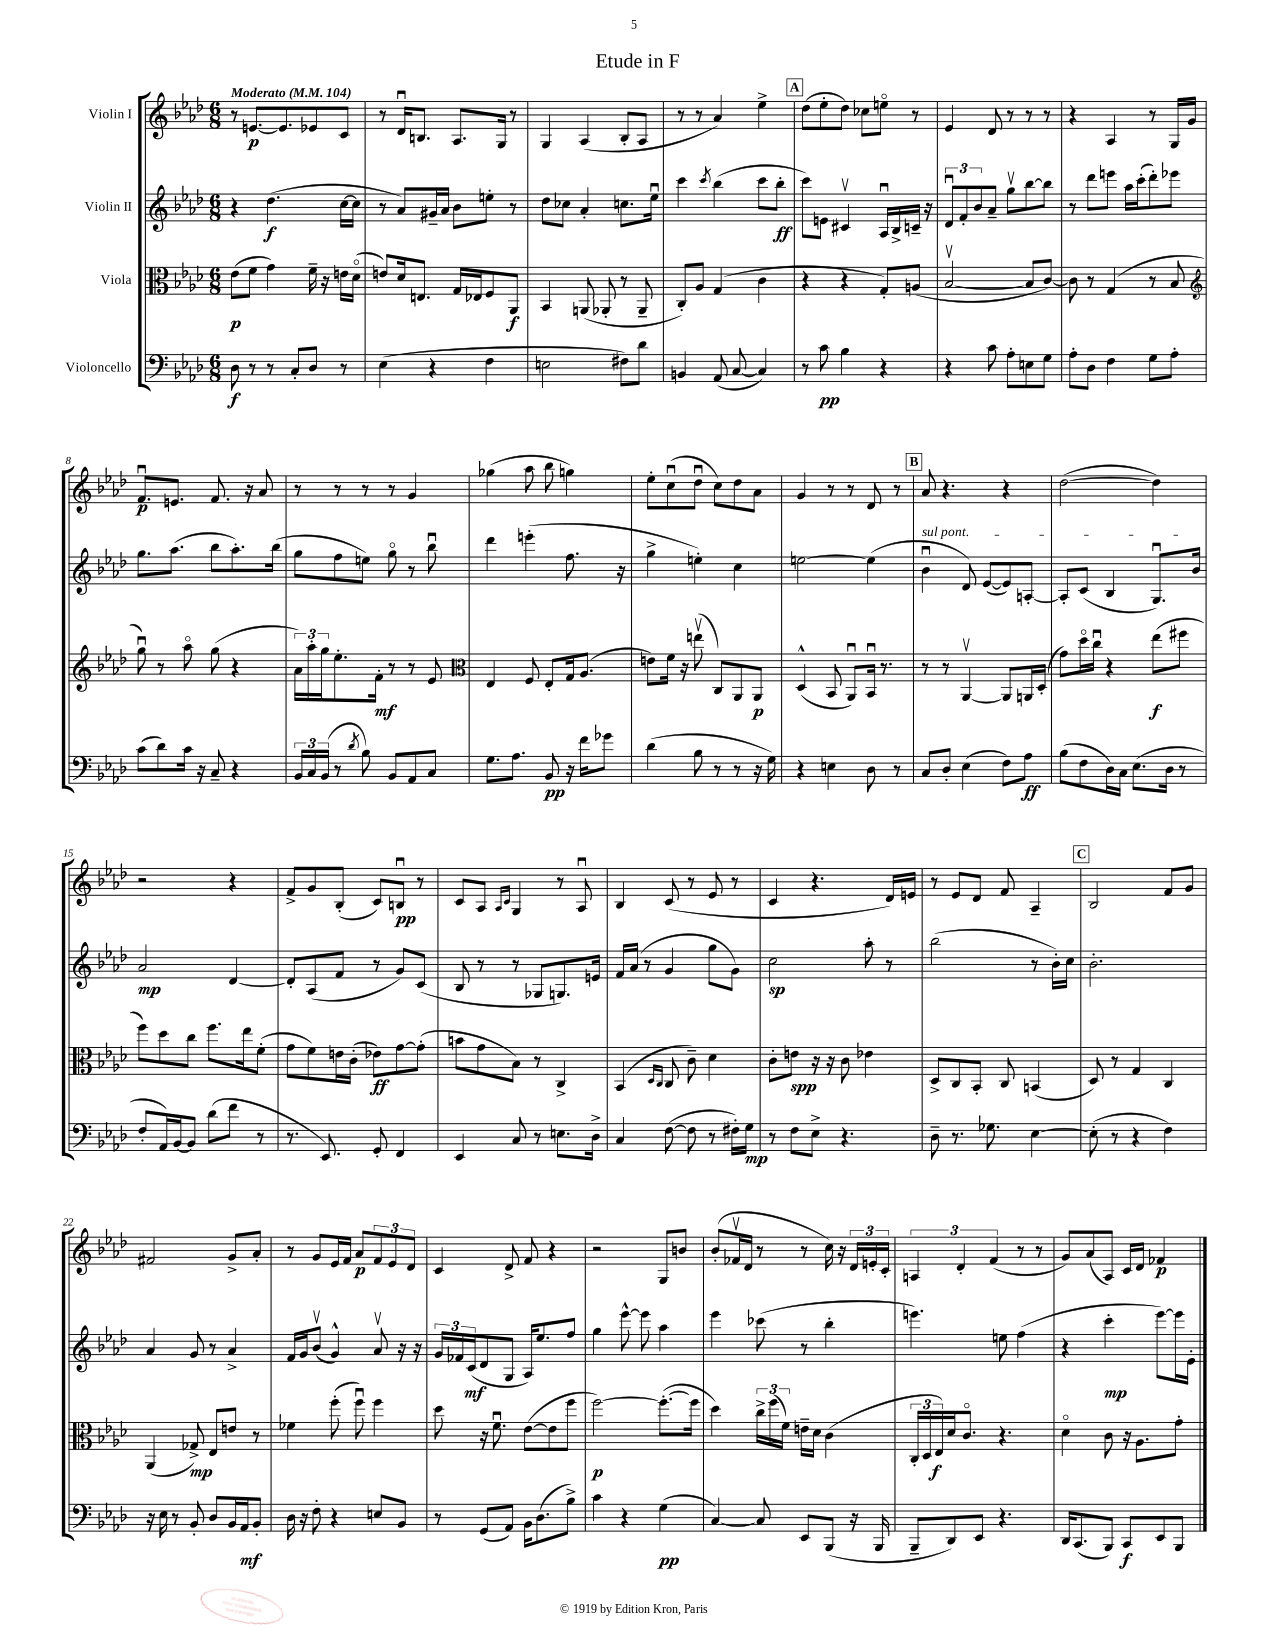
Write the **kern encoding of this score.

**kern	**kern	**kern	**kern
*staff4	*staff3	*staff2	*staff1
*clefF4	*clefC3	*clefG2	*clefG2
*k[b-e-a-d-]	*k[b-e-a-d-]	*k[b-e-a-d-]	*k[b-e-a-d-]
*M6/8	*M6/8	*M6/8	*M6/8
*MM104	*MM104	*MM104	*MM104
8D-	(8e-	4r	8r
8r	8f	.	[8.e
8r	4g)	(4.dd-	.
.	.	.	8.e]
8C'	.	.	.
8D-	16f~	.	8e-
.	16r	.	.
8r	16e	[16cc	8c
.	(16d-o	16cc]	.
=	=	=	=
(4E-	8e)	8r	8r
.	16d-	8a-)	16d-u
.	8.E	.	8.B
4r	.	16g#~	.
.	.	16a-	.
.	16G	8b-	8.A-
.	16E-	.	.
4F	8F	8ee'	.
.	.	.	16G
.	8AA-	8r	8r
=	=	=	=
2E	4BB-	8dd-	4G
.	.	8cc-	.
.	(8AA	4a-'	(4A-
.	8AA-'	.	.
8F#)	8r	8.cc	8B-'
8d-	8AA-~	.	8A-
.	.	16ee-u	.
=	=	=	=
4BB	8C')	4ccc	8r
.	8A-	.	8r
.	.	8qccc	.
(8AA-	(4G	(4bb-	4a-)
[8C	.	.	.
4C])	4c	8ccc	4ee-^
.	.	8bb-'	.
=	=	=	=
8r	4r	8ccc)	(8dd-
8c	.	8e	8ee-'
4B-	4r	4c#v	8dd-)
.	.	.	8cc-
4r	8G')	16A-u	8eeo
.	.	16B-^	.
.	(8A	16c~	8r
.	.	16r	.
=	=	=	=
4r	[2B-v	12d-u	4e-
.	.	12f'	.
.	.	12b-	.
8c	.	8a-~	8d-
8A-'	.	8ggv	8r
8E	8B-]	[8bb-	8r
8G	[8c)	8bb-]	8r
=	=	=	=
8A-'	8c]	8r	4r
8D-	8r	8ddd-	.
4F	(4G	8eee	4A-
.	.	16aa-	.
.	.	(16ccc'	.
8G	8r	8ddd-')	8r
8A-'	8B-	8eee-	16G
.	.	.	16g
=	=	=	=
*	*clefG2	*	*
(8c	8ggu)	8.gg	8.fu
8d-)	8r	.	.
.	.	(8.aa-	8.e
16c	8aa-o	.	.
16r	.	.	.
8C~	(8gg	8bb-	8.f
4r	4r	8.aa-')	.
.	.	.	16r
.	.	.	8a-
.	.	(16bb-	.
=	=	=	=
24BB-	24a-)	8gg	8r
24C	24aa-'	.	.
(24BB-	24gg	.	.
8r	8.ee-'	8ff	8r
8qd-	.	.	.
8B-)	.	8ee)	8r
.	16f'	.	.
8BB-	8r	8ggo	8r
8AA-	8r	8r	4g
8C	8e-	8bb-u	.
=	=	=	=
*	*clefC3	*	*
8.G	4E-	4ddd-	(4gg-
8.A-	.	.	.
.	8F	(4eee'	8aa-
8BB-	8E-'	.	8bb-
16r	16G	8.ff	4gg)
16f	(8.A-	.	.
8g-	.	.	.
.	.	16r	.
=	=	=	=
(4d-	8e)	4gg^	8ee-'
.	16f	.	(8ccu
.	16r	.	.
8B-	(8eev	4ee')	8dd-u
8r	8C)	.	8cc)
8r	8AA-	4cc	8dd-
16r	8AA-	.	8a-
16G)	.	.	.
=	=	=	=
4r	(4D-^^	[2ee	4g
4E	8BB-	.	8r
.	8AA-u)	.	8r
8D-	16BB-u	(4ee]	8d-
.	8.r	.	.
8r	.	.	8r
=	=	=	=
8C	8r	4b-u	8a-
8D-'	8r	.	4.r
(4E-	[4AA-v	8d-)	.
.	.	([8e-	.
8F)	8AA-]	8e-])	4r
8A-	16AA	[8A'	.
.	(16D-'	.	.
=	=	=	=
(8B-	8g)	8A']	([2dd-
8F	16dd-o	(8c	.
.	16ccu	.	.
16D-)	4r	4B-	.
16C	.	.	.
(8.E-	.	.	.
.	(8ee-	8.Gu)	4dd-])
16D-	.	.	.
8r	8ff#	.	.
.	.	16b-	.
=	=	=	=
8F'	8ff)	2a-	2r
16AA-)	8dd-	.	.
[16BB-	.	.	.
8BB-]	8cc	.	.
(8d-	8.ff	.	.
8f	.	[4d-	4r
.	16ee-	.	.
8r	(8f'	.	.
=	=	=	=
8.r	8g	8d-']	8f^
.	8f)	(8A-	8g
8.EE-)	.	.	.
.	16e	8f	(8B-'
.	(16c'	.	.
8GG'	8e-)	8r	8c)
4FF	[8g	8g)	8Bu
.	(8g']	(8c	8r
=	=	=	=
4EE-	8b	8B-	8c
.	8g	8r	8A-
.	.	.	16qqA-
.	.	.	16qqc
8C	8B-)	8r	4G
8r	8r	8G-	.
8.E	4C^	8.G)	8r
.	.	.	8A-u
16D-^	.	16e	.
=	=	=	=
4C	(4BB-	16f	4B-
.	.	(16a-	.
.	.	8r	.
.	16qqD-	.	.
.	16qqC	.	.
([8F	8C	4g	(8c
8F]	8c~)	.	8r
8r	4d-	8gg	8e-
16F#')	.	8g)	8r
16G	.	.	.
=	=	=	=
8r	8c'	2cc	4c
8F	8e	.	.
8E-^	16r	.	4.r
.	16r	.	.
4.r	8c	.	.
.	4e-	8aa-'	.
.	.	8r	16d-)
.	.	.	16e
=	=	=	=
8D-~	8D-^	(2bb-	8r
8.r	8C	.	8e-
.	8BB-'	.	8d-
8.G-	.	.	.
.	8C	.	8f
[4E-	(4BB	8r	4A-~
.	.	16b-')	.
.	.	16cc	.
=	=	=	=
(8E-']	8D-)	2.b-'	2B-
8r	8r	.	.
4r	4G	.	.
4F)	4C	.	8f
.	.	.	8g
=	=	=	=
16r	(4AA-	4a-	2f#
16E-	.	.	.
8r	.	.	.
8BB-'	8G-^)	8g	.
8D-	8E-	8r	.
16BB-	8e	4a-^	8g^
16AA-	.	.	.
8BB-'	8r	.	8a-'
=	=	=	=
16D-	4f-	16f	8r
16r	.	16g	.
8F'	.	(8b-v	8g
4r	(8ff'	4g^^)	16e-
.	.	.	16f
.	8ffu)	.	8a-
8E	4ff	8a-v	12f
.	.	.	12e-
8BB-	.	16r	.
.	.	.	12d-
.	.	16r	.
=	=	=	=
8r	8dd-	24g	4c
.	.	24f-	.
.	.	(24c	.
(8GG	16r	8d-	.
.	8.fu	.	.
8AA-)	.	8G	8d-^
16BB-	([8e-	16A-)	8f
(8.D-	.	8.ee-	.
.	8e-]	.	4r
8B-^)	8ff	8ff	.
=	=	=	=
4c	[2ff)	4gg	2r
4r	.	[8eee-^^	.
.	.	8eee-]	.
(4G	(8.ff'_	4aa-	8G
.	.	.	8b
.	16ff]	.	.
=	=	=	=
[4C)	4dd-)	4eee-	(8b-'
.	.	.	16f-v
.	.	.	16d-
8C]	24cc^	(8ccc-	8r
.	(24ff	.	.
.	24f)	.	.
8EE-	16e~	8r	8r
.	16d-	.	.
(8BBB-	(4c	4bb-'	16cc)
.	.	.	16r
16r	.	.	24d-
.	.	.	24e'
16BBB-	.	.	.
.	.	.	24c'
=	=	=	=
8BBB-~	24C'	4.eee)	6A
.	24D-	.	.
.	24E-)	.	.
8DD-)	16d-	.	.
.	.	.	6d-'
.	8.co	.	.
8EE-	.	.	.
.	.	.	(6f
4.r	4.r	8ee	.
.	.	(4ff	8r
.	.	.	8r
=	=	=	=
16DD-	4d-o	4r	8g)
(8.CC	.	.	.
.	.	.	(8a-
8BBB-)	8c	4ccc'	8A-)
8CC	16r	.	16c
.	8.A-	.	16d-
8EE-	.	[8eee-)	4f-
8BBB-	8g'	16eee-]	.
.	.	16e-'	.
==	==	==	==
*-	*-	*-	*-
